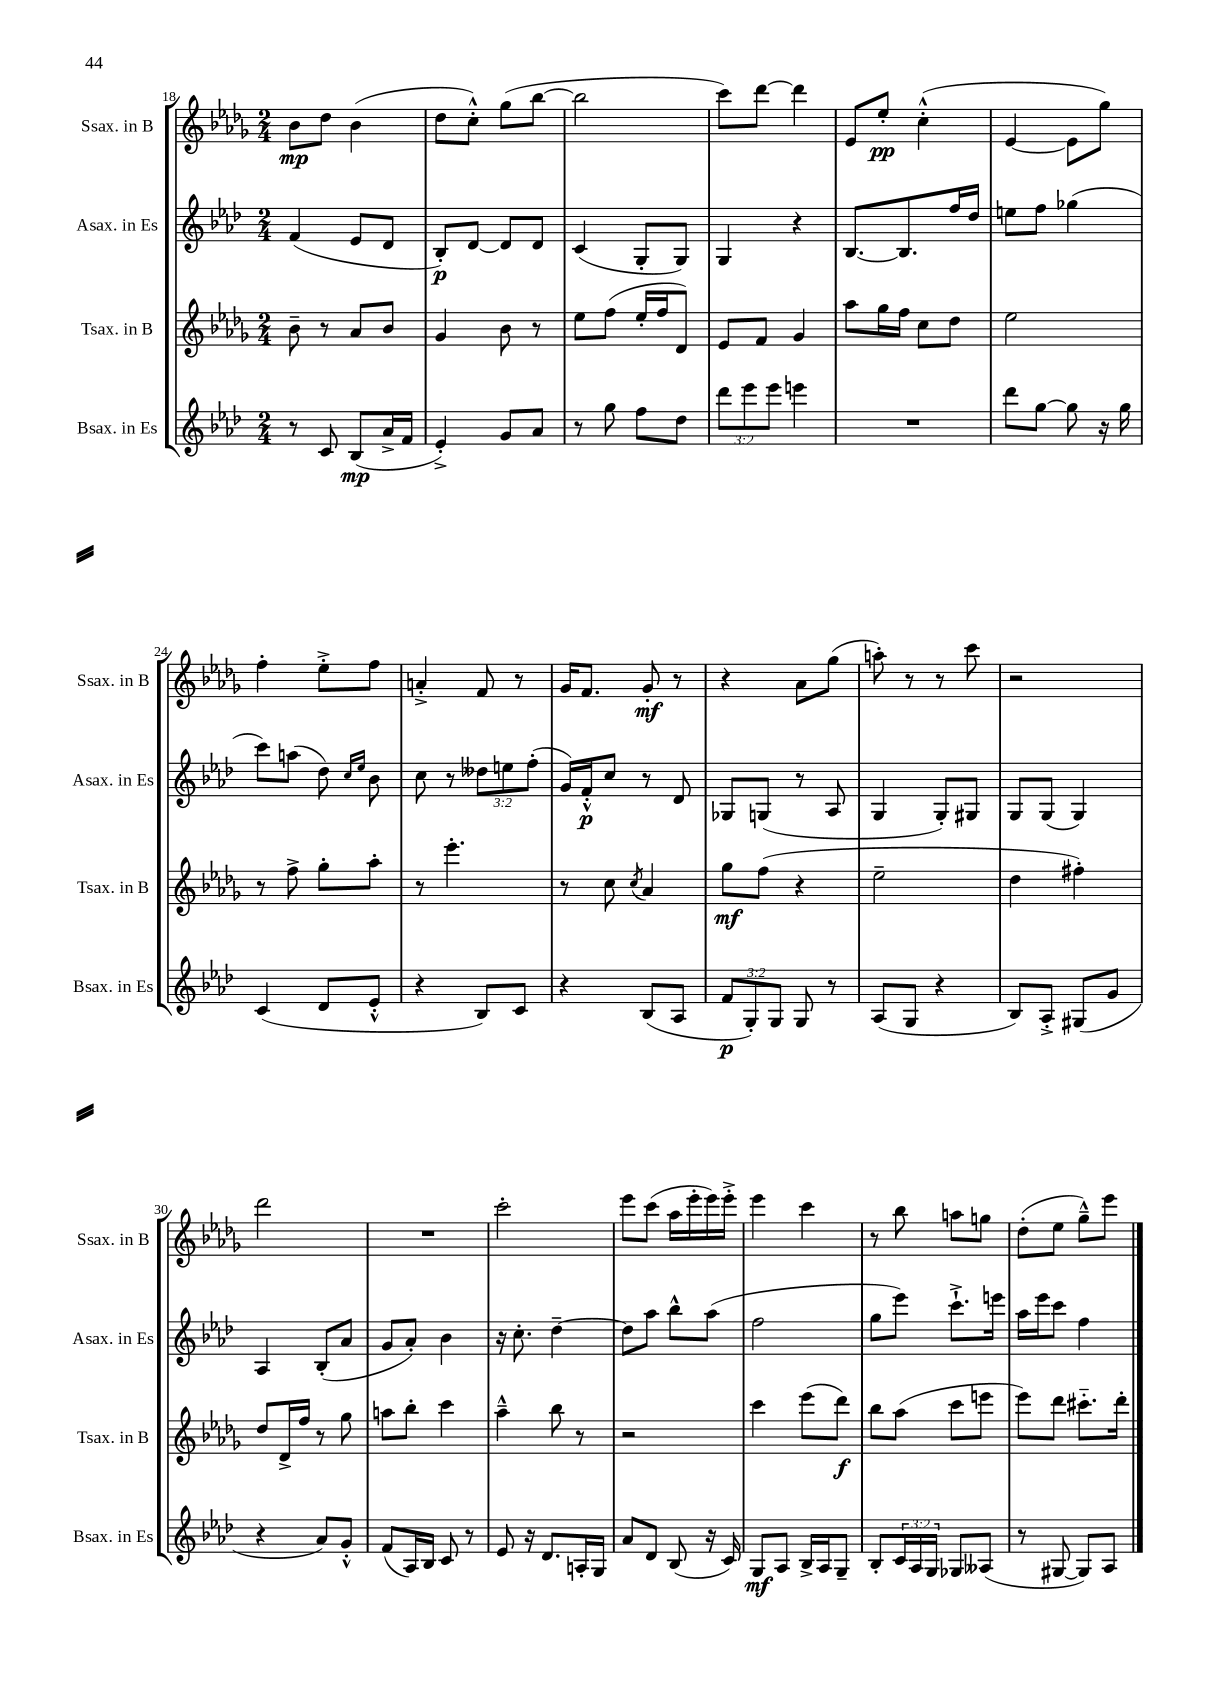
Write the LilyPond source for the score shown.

<<
\new StaffGroup <<
\new Staff = "s0" \with { instrumentName = "Ssax. in B" shortInstrumentName = "Ssax. in B" } {
    \clef treble \key des \major \numericTimeSignature \time 2/4
    bes'8\mp des''8 bes'4( |
    des''8 c''8-.-^) ges''8( bes''8~ |
    bes''2 |
    c'''8) des'''8~ des'''4 |
    ees'8 ees''8-.\pp c''4-.-^( |
    ees'4~ ees'8 ges''8) |
    f''4-. ees''8-.-> f''8 |
    a'4-.-> f'8 r8 |
    ges'16 f'8. ges'8-.\mf r8 |
    r4 aes'8 ges''8( |
    a''8-.) r8 r8 c'''8 |
    r2 |
    des'''2 |
    R2 |
    c'''2-. |
    ees'''8 c'''8( aes''16 ees'''16-. ees'''16) ees'''16-.-> |
    ees'''4 c'''4 |
    r8 bes''8 a''8 g''8 |
    des''8-.( ees''8 ges''8---^) ees'''8 \bar "|." |
}
\new Staff = "s1" \with { instrumentName = "Asax. in Es" shortInstrumentName = "Asax. in Es" } {
    \clef treble \key aes \major \numericTimeSignature \time 2/4 \override Staff.TupletNumber.text = #tuplet-number::calc-fraction-text
    f'4( ees'8 des'8 |
    bes8-.\p) des'8~ des'8 des'8 |
    c'4( g8-. g8) |
    g4 r4 |
    bes8.~ bes8. f''16 des''16 |
    e''8 f''8 ges''4( |
    c'''8) a''8( des''8) \grace { c''16 ees''16 } bes'8 |
    c''8 r8 \tuplet 3/2 { deses''8 e''8 f''8-.( } |
    g'16) f'16-.-^\p c''8 r8 des'8 |
    ges8 g8( r8 aes8 |
    g4 g8-.) gis8 |
    g8 g8( g4) |
    aes4 bes8-.( aes'8 |
    g'8 aes'8-.) bes'4 |
    r16 c''8.-. des''4~-- |
    des''8 aes''8 bes''8-^ aes''8( |
    f''2 |
    g''8 ees'''8) c'''8.-!-> e'''16 |
    aes''16 ees'''16 c'''8 f''4 \bar "|." |
}
\new Staff = "s2" \with { instrumentName = "Tsax. in B" shortInstrumentName = "Tsax. in B" } {
    \clef treble \key des \major \numericTimeSignature \time 2/4
    bes'8-- r8 aes'8 bes'8 |
    ges'4 bes'8 r8 |
    ees''8 f''8( ees''16-. f''16 des'8) |
    ees'8 f'8 ges'4 |
    aes''8 ges''16 f''16 c''8 des''8 |
    ees''2 |
    r8 f''8-> ges''8-. aes''8-. |
    r8 ees'''4.-. |
    r8 c''8 \acciaccatura { c''8 } aes'4 |
    ges''8\mf f''8( r4 |
    ees''2-- |
    des''4 fis''4-.) |
    des''8 des'16-> f''16 r8 ges''8 |
    a''8 bes''8-. c'''4 |
    aes''4---^ bes''8 r8 |
    r2 |
    c'''4 ees'''8( des'''8\f) |
    bes''8 aes''8( c'''8 e'''8 |
    ees'''8) des'''8 cis'''8.-_ des'''16-. \bar "|." |
}
\new Staff = "s3" \with { instrumentName = "Bsax. in Es" shortInstrumentName = "Bsax. in Es" } {
    \clef treble \key aes \major \numericTimeSignature \time 2/4 \override Staff.TupletNumber.text = #tuplet-number::calc-fraction-text
    r8 c'8 bes8\mp( aes'16-> f'16 |
    ees'4-.->) g'8 aes'8 |
    r8 g''8 f''8 des''8 |
    \tuplet 3/2 { des'''8 ees'''8 ees'''8 } e'''4 |
    R2 |
    des'''8 g''8~ g''8 r16 g''16 |
    c'4( des'8 ees'8-.-^ |
    r4 bes8) c'8 |
    r4 bes8( aes8 |
    \tuplet 3/2 { f'8\p g8-.) g8 } g8 r8 |
    aes8( g8 r4 |
    bes8) aes8-.-> gis8( g'8 |
    r4 aes'8) g'8-.-^ |
    f'8( aes16) bes16 c'8 r8 |
    ees'8 r16 des'8. a16-. g16 |
    aes'8 des'8 bes8( r16 c'16) |
    g8\mf aes8 bes16-> aes16 g8-- |
    bes8-. \tuplet 3/2 { c'16 aes16 g16 } ges8 aeses8( |
    r8 gis8~ gis8) aes8 \bar "|." |
}
>>
>>
\layout { \context { \Score currentBarNumber = #18 } }
